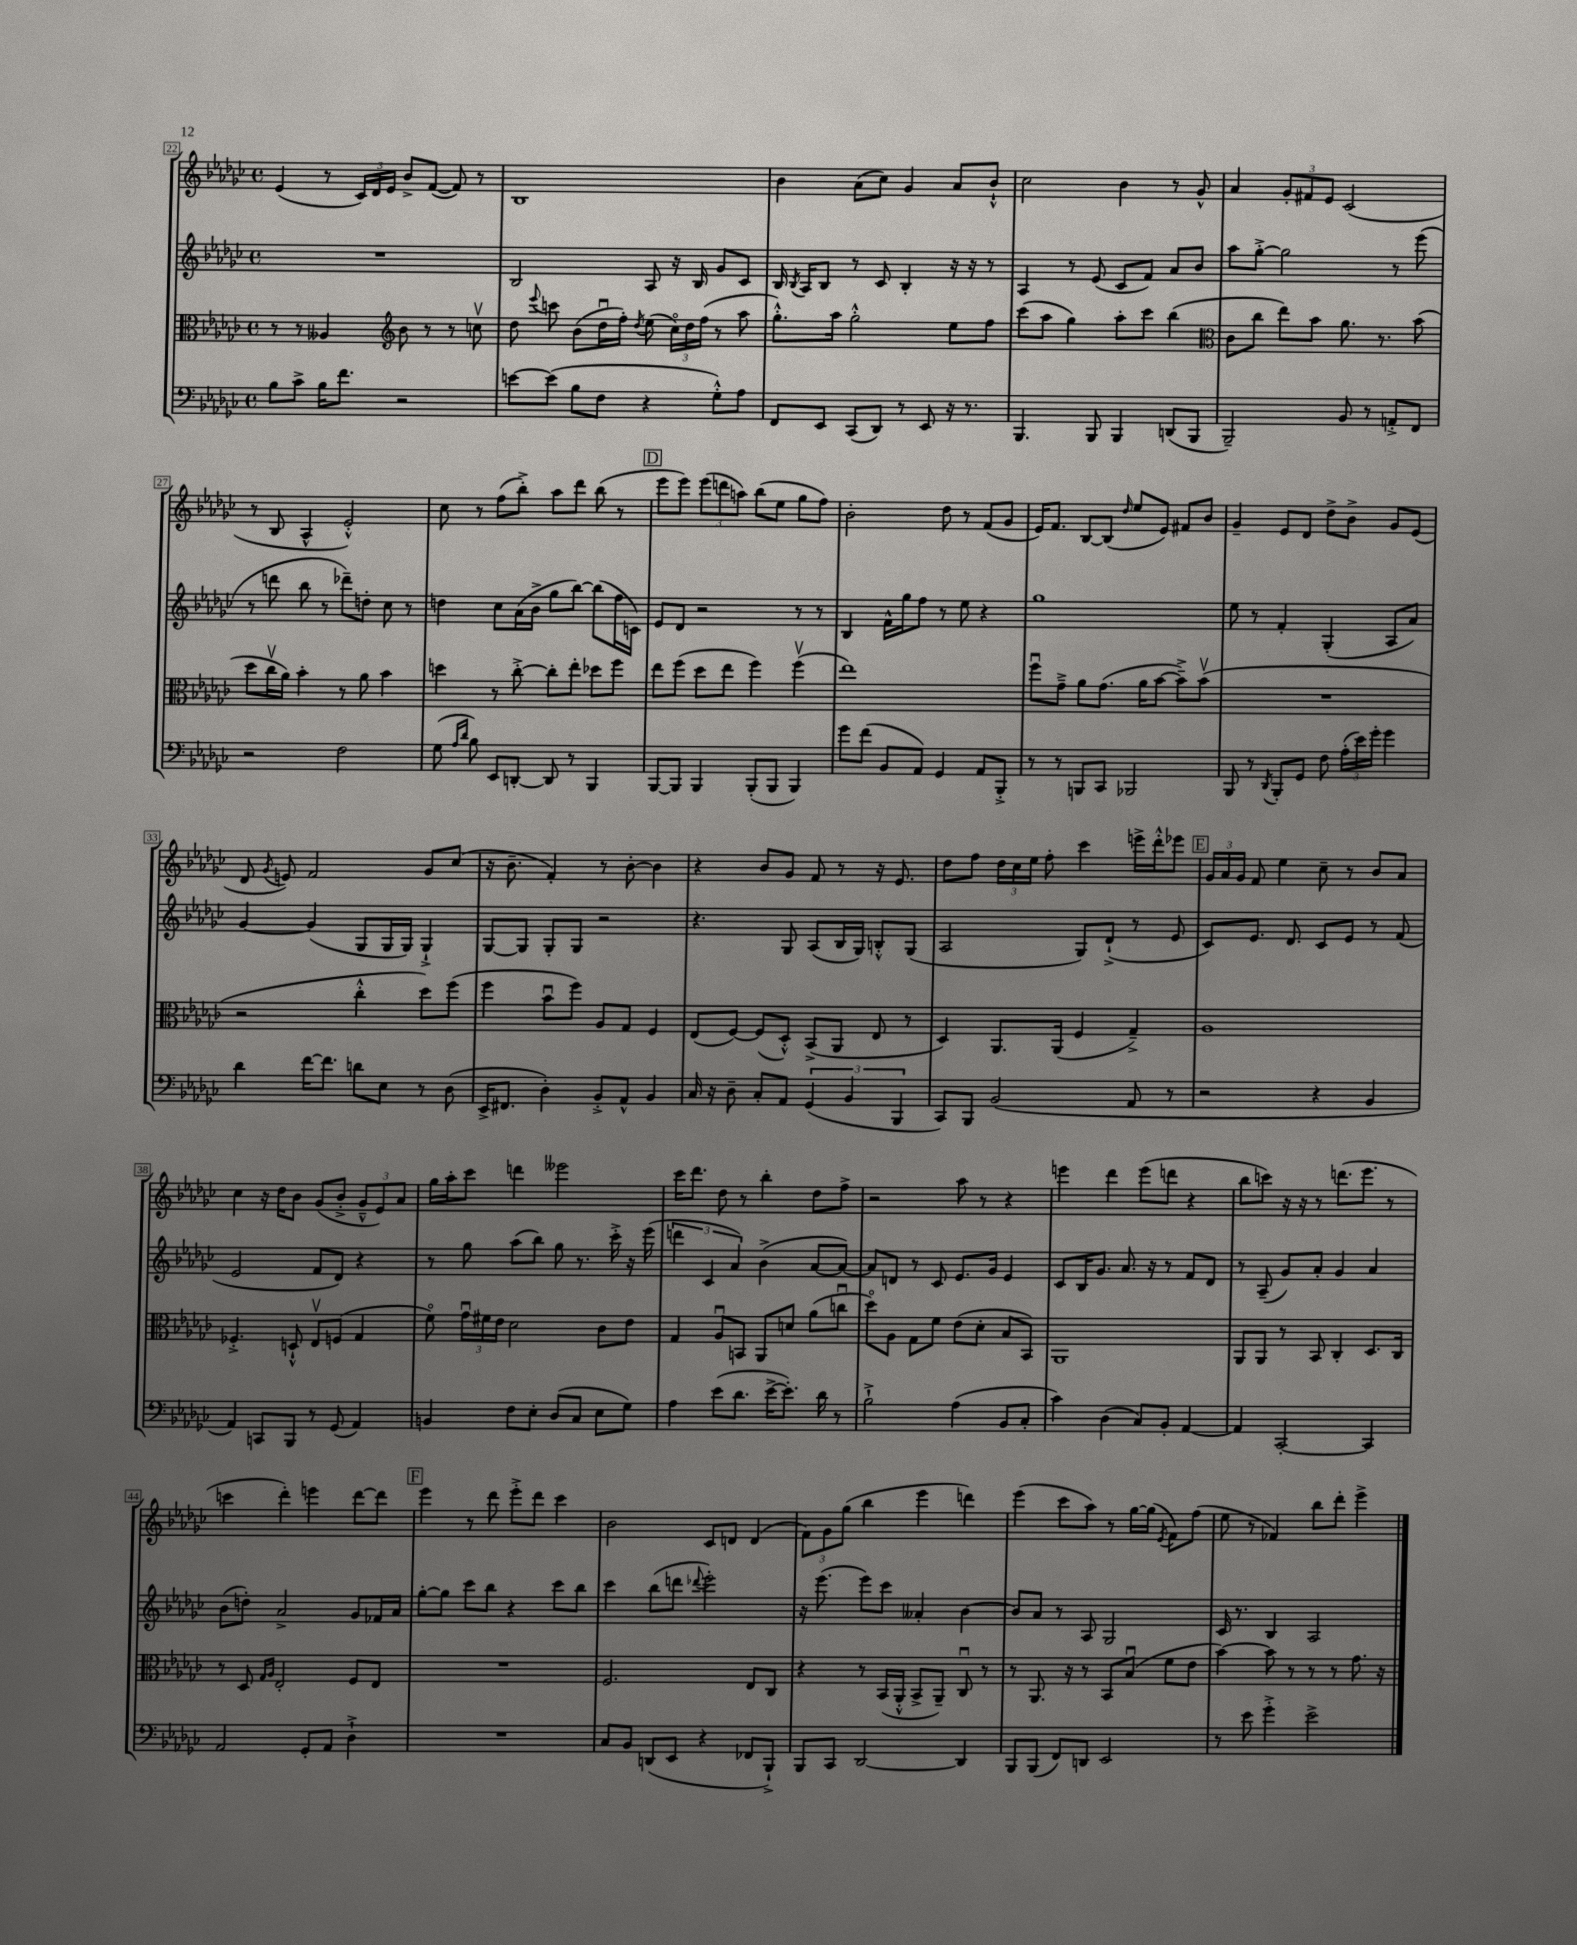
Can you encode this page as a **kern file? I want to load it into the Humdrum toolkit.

**kern	**kern	**kern	**kern
*staff4	*staff3	*staff2	*staff1
*clefF4	*clefC3	*clefG2	*clefG2
*k[b-e-a-d-g-c-]	*k[b-e-a-d-g-c-]	*k[b-e-a-d-g-c-]	*k[b-e-a-d-g-c-]
*M4/4	*M4/4	*M4/4	*M4/4
*met(c)	*met(c)	*met(c)	*met(c)
8B-\L	8r	1r	(4e-/
8c-^\J	8r	.	.
16B-\LK	4A--/	.	8r
8.f\J	.	.	.
.	.	.	24c-/LL)
.	.	.	24d-/
.	.	.	24e-/JJ
*	*clefG2	*	*
2r	8b-\	.	8b-^/L
.	8r	.	([8f/J
.	8r	.	8f/])
.	8ccv\	.	8r
=	=	=	=
[8e\L	8dd-\	2B-/	1B-
.	8qqeee-/	.	.
(8e\]J	8ccc\	.	.
8B-\L	(8b-\L	.	.
8F\J	16dd-u\L	.	.
.	16ff'\JJ)	.	.
.	8qdd-/	.	.
4r	(8ee-\	8A-/	.
.	24cc-o\LL)	16r	.
.	24dd-\	.	.
.	.	16B-/	.
.	(24ff\JJ	.	.
8G-'^^\L)	8r	8g-/L	.
8A-\J	8aa-\	8c-/J	.
=	=	=	=
8FF/L	8.gg-'^^\L)	16B-/	4b-\
.	.	8qB-/	.
.	.	16A-/LK	.
8EE-/J	.	8B-/J	.
.	16aa-\Jk	.	.
(8CC-/L	2gg-'^^\	8r	(8a-\L
8DD-/J)	.	8c-/	8cc-\J)
8r	.	4B-'/	4g-/
8EE-/	.	.	.
16r	8ee-\L	16r	8a-/L
8.r	.	16r	.
.	8ff\J	8r	8b-`^^/J
=	=	=	=
4.BBB-/	(8ccc-\L	4A-/	2cc-\
.	8aa-\J	.	.
.	4gg-\)	8r	.
8BBB-/	.	(8e-/	.
4BBB-/	8aa-'\L	8c-/L	4b-\
.	8ccc-\J	8f/J)	.
(8DD/L	(4bb-\	8a-/L	8r
8BBB-/J	.	8b-/J	8g-^^/
=	=	=	=
*	*clefC3	*	*
2BBB-~/)	8c-\L	8aa-\L	4a-/
.	8cc-\J	[8gg-'^\J	.
.	8ee-\L)	2gg-\]	12g-'/L
.	.	.	12f#/
.	8b-\J	.	.
.	.	.	12e-/J
8BB-/	8.a-\	.	(2c-/
8r	.	.	.
.	8.r	.	.
8AA'^/L	.	8r	.
8FF/J	(8b-\	(8eee-\	.
=	=	=	=
2r	8dd-\L	8r	8r
.	16cc-v\L	8ddd\	8B-/
.	16a-\JJ)	.	.
.	4b-'\	8bb-\	4A-^^/
.	.	8r	.
2F\	8r	8ddd-~\L)	2e-'^^/)
.	8a-\	8dd'\J	.
.	4b-\	8cc-\	.
.	.	8r	.
=	=	=	=
(8G-\	4dd\	4dd\	8cc-\
16qqA-/LL	.	.	.
16qqd-/JJ	.	.	.
8B-\)	.	.	8r
8EE-/L	8r	8cc-\L	(8ff\L
[8DD'/J	[8cc-'^\	(16a-\L	8bb-'^\J)
.	.	16b-^\JJ	.
8DD/]	8cc-'\]L	8gg-\L	8aa-\L
8r	8ee-'\J	[8bb-\J)	8ddd-\J
4BBB-/	8dd-\L	(8bb-\]L	(8bb-\
.	8ff\J	16ff\L	8r
.	.	16c\JJ)	.
=	=	=	=
[8BBB-/L	8ee-\L	8e-/L	8eee-\L
8BBB-/]J	(8ff\J	8d-/J	8eee-\J)
4BBB-/	8dd-\L	2r	(12eee-\L
.	.	.	12ddd\
.	8ee-\J	.	.
.	.	.	12aa\J)
(8BBB-'/L	4ff\)	.	(8bb-\L
8BBB-/J	.	.	8ee-\J
4BBB-/)	(4ffv\	8r	8gg-\L
.	.	8r	8ff\J)
=	=	=	=
8g-\L	1ee-)	4B-/	2b-'\
(8f\J	.	.	.
8BB-/L	.	16f^^\LL	.
.	.	16gg-\J	.
8AA-/J)	.	8ff\J	.
4GG-/	.	8r	8dd-\
.	.	8ee-\	8r
8AA-/L	.	4r	(8f/L
8BBB-'^/J	.	.	8g-/J
=	=	=	=
8r	8ffu\L	1gg-	16e-/LK)
.	.	.	8.f/J
8r	8g-~^\J	.	.
8BBB/L	8a-\L	.	[8B-/L
8CC-/J	(8.g-\J	.	(8B-/]J
.	.	.	16qqdd-/
2BBB-/	.	.	8ee-/L
.	16a-\LK	.	.
.	[8b-\J	.	8e-/J)
.	8b-~^\]L)	.	8f#/L
.	(8b-v\J	.	8b-/J
=	=	=	=
8BBB-/	1r	8ee-\	4g-~/
8r	.	8r	.
8qDD-/	.	.	.
8BBB-'/L	.	4f'/	8e-/L
8GG-/J	.	.	8d-/J
8F\	.	(4G-'/	8dd-^\L
(24A-'\LL	.	.	8b-^\J
24e-\)	.	.	.
24g-'\JJ	.	.	.
4g-\	.	8A-/L	8g-/L
.	.	8a-/J)	(8e-/J
=	=	=	=
4d-\	2r	[4g-/	8d-/
.	.	.	8qg-/
.	.	.	8e/)
[16f\LK	.	(4g-/]	2f/
8.f\]J	.	.	.
8d\L	4cc-'^^\	8G-/L	.
8E-\J	.	16G-/L	.
.	.	16G-/JJ)	.
8r	8dd-\L)	4G-`^/	8g-/L
(8D-\	(8ff\J	.	(8cc-/J
=	=	=	=
16EE-^/LK	4ff\	[8G-/L	16r
8.FF#/J	.	.	8.b-~\
.	.	8G-/]J	.
4D-'\)	8b-u\L	8G-'/L	4f'/)
.	8ff\J)	8G-/J	.
8BB-'^/L	8A-/L	2r	8r
8AA-^^/J	8G-/J	.	[8b-'\
4BB-/	4F/	.	4b-\]
=	=	=	=
16C-/	(8E-/L	4.r	4r
16r	.	.	.
8D-~\	[8F/J)	.	.
8C-'/L	(8F/]L	.	8b-/L
8AA-/J	8D-'^^/J)	8G-/	8g-/J
(6GG-/	(8BB-^/L	(8A-/L	8f/
.	8AA-/J	16B-/L	8r
6BB-/	.	.	.
.	.	16G-/JJ)	.
.	8E-/	8B'^^/L	16r
.	.	.	8.e-/
6BBB-/	.	.	.
.	8r	(8G-/J	.
=	=	=	=
8CC-/L)	4D-/)	2A-/	8dd-\L
8BBB-/J	.	.	8ff\J
(2BB-/	8.AA-/L	.	24dd-\LL
.	.	.	24cc-\
.	.	.	24ee-\JJ
.	.	.	8ff'\
.	(16AA-/Jk	.	.
.	4F/	8G-/L)	4ccc-\
.	.	(8d-`^/J	.
8AA-/	4G-~^/)	8r	16eee^\LL
.	.	.	16ddd-'^^\J
8r	.	8e-/	8eee-\J
=	=	=	=
2r	1A-	8c-/L)	24g-/LL
.	.	.	24a-/
.	.	.	24g-/JJ
.	.	8.e-/J	8f/
.	.	.	4ee-\
.	.	8.d-/	.
4r	.	8c-/L	8cc-~\
.	.	8e-/J	8r
4BB-/	.	8r	8b-/L
.	.	(8f/	8a-/J
=	=	=	=
4AA-/)	4.F-'^/	2e-/	4cc-\
8CC/L	.	.	16r
.	.	.	16dd-\LK
8BBB-/J	8D`^^/	.	8b-\J
8r	8E-v/L	8f/L	(8g-/L
(8GG-/	(8F/J	8d-/J)	8b-'^/J
4AA-/)	4G-/	4r	12g-~^^/L
.	.	.	12e-/)
.	.	.	12a-/J
=	=	=	=
4BB/	8fo\)	8r	16gg-\LL
.	.	.	16aa-'\J
.	24g-u\LL	8gg-\	8ccc-\J
.	24f#\	.	.
.	24e-\JJ	.	.
8F\L	2d-\	(8aa-\L	4ddd\
8E-'\J	.	8bb-\J)	.
(8D-/L	.	8gg-\	2eee--\
8C-/J	.	8.r	.
8E-\L	8c-\L	.	.
.	.	16ccc-'^\	.
8G-\J)	8e-\J	16r	.
.	.	(16eee-\	.
=	=	=	=
4A-\	4G-/	6ddd\	16ccc-\LK
.	.	.	8.ddd-\J
.	.	6c-/	.
(8e-\L	8A-u/L	.	8dd-\
.	.	6a-/)	.
8.d-\J	8BB/J	.	8r
.	8AA-/L	(4b-^\	4bb-'\
[16e-^\LK	.	.	.
8.e-'\]J)	8d/J	.	.
.	(8a-\L	[8a-/L	8dd-\L
16d-\	.	.	.
8r	8ccu\J	8a-/_J)	8ff^\J
=	=	=	=
2B-`^\	8dd-o\L)	8a-/]L	2r
.	8A-\J	8d/J	.
.	8G-\L	8r	.
.	8f\J	8c-/	.
(4A-\	(8e-\L	8.e-/L	8aa-\
.	8d-'\J	.	8r
.	.	16g-/Jk	.
8BB-/L	8B-/L	4e-/	4r
8C-'/J	8BB-/J)	.	.
=	=	=	=
4c-\)	1AA-	8c-/L	4eee\
.	.	16B-/K	.
.	.	8.g-/J	.
(4D-\	.	.	4ddd-\
.	.	8.a-/	.
8C-/L)	.	.	(8eee\L
.	.	16r	.
8BB-'/J	.	8r	8ddd\J
[4AA-/	.	8f/L	4r
.	.	8d-/J	.
=	=	=	=
4AA-/]	8AA-/L	8r	8bb-\L
.	8AA-/J	(8A-~/	8ccc\J)
[2CC-'/	8r	8g-/L)	16r
.	.	.	16r
.	8BB-/	8a-'/J	8r
.	4C-'/	4g-/	(8.ddd\L
.	.	.	8.eee-\J
4CC-/]	8.D-/L	4a-/	.
.	.	.	8r
.	16C-/Jk	.	.
=	=	=	=
2AA-/	8r	(8b-\L	4ccc\
.	8D-/	8dd'\J)	.
.	16qqG-/LL	.	.
.	16qqA-/JJ	.	.
.	2E-'/	2a-^/	4ddd-'\)
8GG-'/L	.	.	4eee\
8AA-/J	.	.	.
4D-`^\	8F/L	8g-/L	[8ddd-\L
.	8E-/J	16f-/L	8ddd-\]J
.	.	16a-/JJ	.
=	=	=	=
1r	1r	[8gg-'\L	4eee-\
.	.	8gg-\]J	.
.	.	8ccc-\L	8r
.	.	8bb-\J	8ddd-\
.	.	4r	8eee-'^\L
.	.	.	8ddd-\J
.	.	8ccc-\L	4ccc-\
.	.	8bb-\J	.
=	=	=	=
8C-/L	2.F/	4ccc-\	2b-\
8BB-/J	.	.	.
(8DD/L	.	(8bb-\L	.
8EE-/J	.	8ddd\J	.
.	.	8qqddd-/	.
4r	.	2eee-'\)	8c-/L
.	.	.	8d/J
8FF-/L	8E-/L	.	(4d/
8BBB-`^/J)	8C-/J	.	.
=	=	=	=
8BBB-/L	4r	16r	12f\L)
.	.	(8.eee-\	.
.	.	.	12g-\
8CC-/J	.	.	.
.	.	.	(12gg-\J
[2DD-/	8r	8eee-\L)	4bb-\
.	(16BB-/LL	8ccc-\J	.
.	16AA-'^^/JJ	.	.
.	8BB-^/L	4a--'/	4eee-\
.	8AA-~/J)	.	.
4DD-/]	8C-u/	[4b-\	4ddd\)
.	8r	.	.
=	=	=	=
8BBB-/L	8r	8b-/]L	(4eee-\
(8BBB-/J	8.AA-/	8a-/J	.
8FF/L)	.	8r	8ccc-\L
.	16r	.	.
8DD/J	8r	8A-/	8aa-\J)
2EE-/	8BB-/L	2G-/	8r
.	(8B-u/J	.	[16gg-\LL
.	.	.	(16gg-\]JJ
.	.	.	8qe-/
.	8f\L	.	8f\L)
.	8e-\J	.	(8ff\J
=	=	=	=
8r	[4b-\)	16c-/	8ee-\
.	.	8.r	.
8e-\	.	.	8r
4g-'^\	8b-\]	4B-/	4f-/)
.	8r	.	.
2e-^\	8r	2A-/	8bb-\L
.	8r	.	8ddd-'\J
.	8.g-\	.	4eee-^\
.	16r	.	.
==	==	==	==
*-	*-	*-	*-
